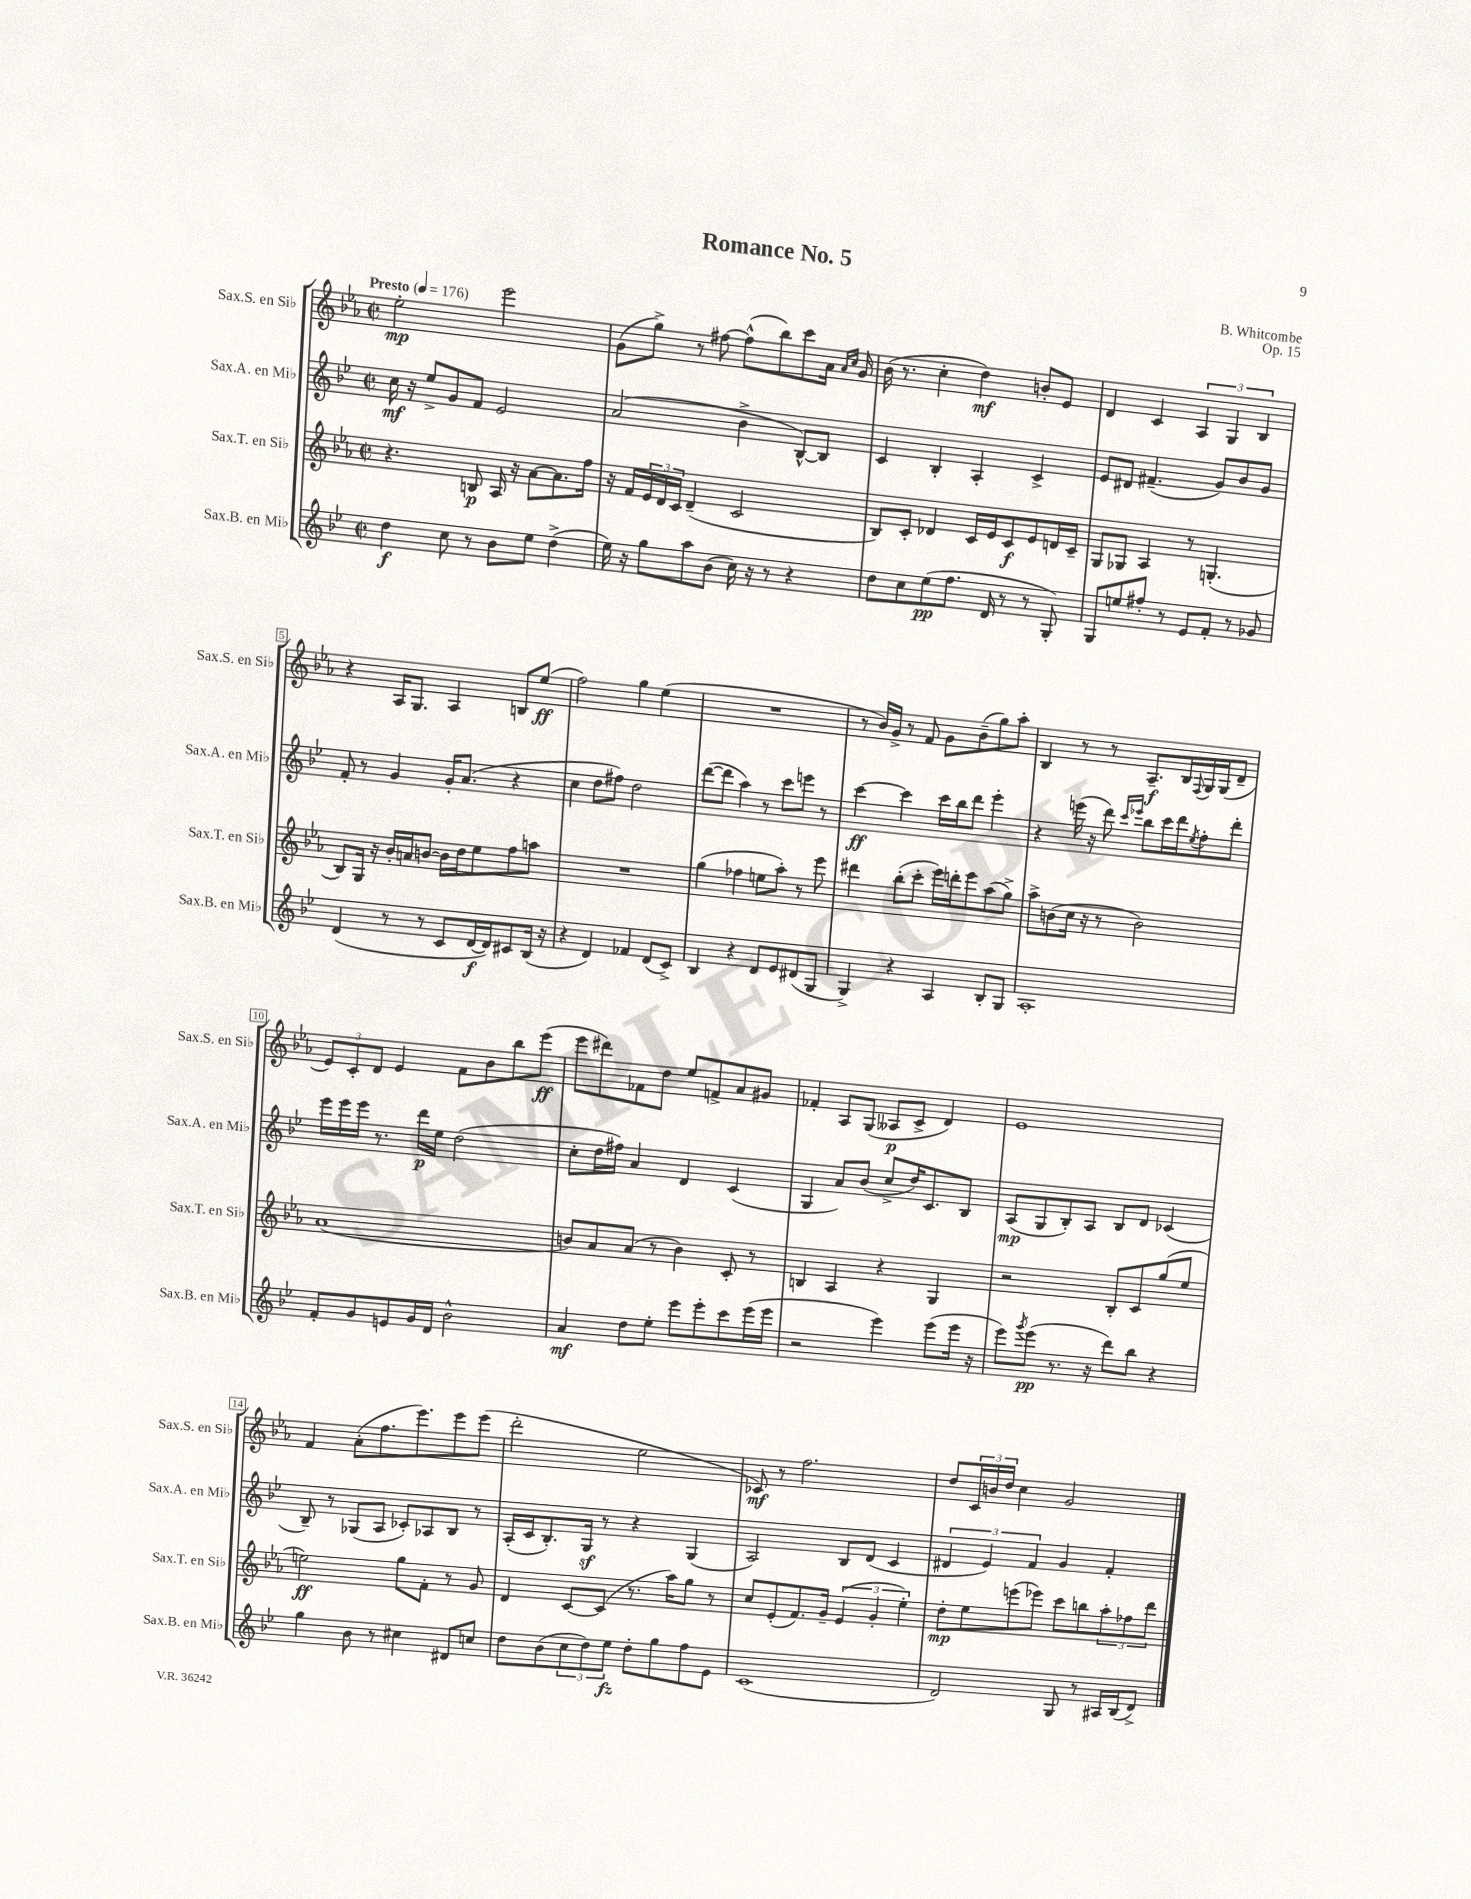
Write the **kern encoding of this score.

**kern	**kern	**kern	**kern
*staff4	*staff3	*staff2	*staff1
*clefG2	*clefG2	*clefG2	*clefG2
*k[b-e-]	*k[b-e-a-]	*k[b-e-]	*k[b-e-a-]
*M2/2	*M2/2	*M2/2	*M2/2
*met(c|)	*met(c|)	*met(c|)	*met(c|)
*MM176	*MM176	*MM176	*MM176
4dd	4.r	16cc	2ee-'
.	.	16r	.
.	.	8ee-^	.
8cc	.	8g	.
8r	8B	8f	.
8b-	16A-	2e-	2eee-
.	16r	.	.
8ee-	[8a-	.	.
(4dd^	8.a-]	.	.
.	16ff	.	.
=	=	=	=
16ee-)	16r	(2a	(8g
16r	16f	.	.
8gg	24e-	.	8gg^)
.	24d	.	.
.	24c	.	.
8aa	(4d~	.	8r
(8b-	.	.	[8ff#
16cc)	2c	4b-^	(8ff#^^]
16r	.	.	.
8r	.	.	8bb-)
4r	.	[8B-^^)	8ccc
.	.	8B-]	16a-
.	.	.	16qqa-
.	.	.	16qqcc
.	.	.	16g
=	=	=	=
8dd	8B-)	4c	(16b-
.	.	.	8.r
8cc	8c'	.	.
(8ee-	4d-	4B-'	4cc'
8.ff	.	.	.
.	16c	4A'	4dd)
16d	16e-	.	.
8r	8c	.	.
8r	8e-	4c^	8b'
8G')	16d	.	8e-
.	16c~	.	.
=	=	=	=
8G	8G	8e-	4d
8ee	8G-	8d#	.
8ff#'	4A-	(4.f#~	4c
8r	.	.	.
8e-	8r	.	6A-
8f'	(4.G'	8g)	.
.	.	.	6G
8r	.	8b-	.
.	.	.	6B-
8g-	.	8g	.
=	=	=	=
(4d	8B-)	8f'	4r
.	16G	8r	.
.	16r	.	.
8r	16b-'	4g	16A-
.	16a	.	8.G
8r	[8b	.	.
8c	16b]	16g'	4A-
.	16dd	(8.a	.
[16d	8ee-	.	.
16d])	.	.	.
8c#	8ff	4r	8B
(16B-	8aa	.	(8ee-
16r	.	.	.
=	=	=	=
4r	1r	4cc	2ff)
4d)	.	8dd	.
.	.	8ff#)	.
4f-	.	2dd	4gg
(8d	.	.	(4ee-
8c^)	.	.	.
=	=	=	=
4B-	(4gg	([8ddd	1r
.	.	8ddd]	.
4r	4ff-	4aa)	.
8d	8ee	8r	.
8e-	8aa-')	8ccc	.
(8d#	8r	8eee	.
8G	8eee-	8r	.
=	=	=	=
4G^)	4ddd#	[4ccc	8r
.	.	.	16b-)
.	.	.	16g^
4r	(8bb-'	4ccc]	8r
.	8ccc'	.	8f
4A	16eee-)	16ccc	8g
.	16ddd'	16bb-	.
.	8eee-	8ddd	(8b-~
8B-'	(8aa-	4eee-'	8gg)
8G	8gg^)	.	8aa-'
=	=	=	=
1A'	8aa-^	4r	4B-
.	(8b	.	.
.	16cc	(16eee	8r
.	16r	16r	.
.	8r	8ddd)	8r
.	.	16qqccc	.
.	.	16qqeee-	.
.	2b)	8bb-	8.A-~
.	.	16ccc	.
.	.	16ddd	16B-
.	.	8qee-	8qqF
.	.	8ff'	16G
.	.	.	(16G
.	.	8ddd'	8d~
=	=	=	=
8f'	(1a-	16eee-	12e-)
.	.	16eee-	.
.	.	.	12c'
8g	.	16eee-	.
.	.	.	12d
.	.	8.r	.
8e	.	.	4e-
16g	.	16ddd	.
16d	.	16ee-	.
2b-^^	.	(2dd	8f
.	.	.	8b-
.	.	.	8bb-
.	.	.	(8eee-
=	=	=	=
4a	8b)	8cc'	8eee-
.	8a-	16dd	8ddd#)
.	.	16ff#)	.
8dd	(8a-	4a	8f-
8ee-'	8r	.	8dd
8eee-	4b)	4d	8ee-
8eee-'	.	.	8f^
8ccc	8c'	(4c	8a-
(16eee-	8r	.	8g#
16eee-	.	.	.
=	=	=	=
2r	4B	4G	4f-'
.	4A-	8a)	8A-
.	.	(8b-	(8G
4eee-)	4r	8cc^	8A--
.	.	16dd)	8c^
.	.	8.c	.
(8eee-	4G	.	4d)
16eee-	.	8B-	.
16r	.	.	.
=	=	=	=
8eee-)	2r	(8A	1e-
8qggg	.	.	.
(8eee-	.	8G	.
8.r	.	8B-')	.
.	.	8A	.
16r	.	.	.
8ddd)	8B-'	8B-	.
8bb-	8c	8d	.
4r	(8gg	(4c-	.
.	8ee-	.	.
=	=	=	=
4gg	2ee)	8B-~)	4f
.	.	8r	.
8b-	.	(8G-	(8a-'
8r	.	8A	8.ff
4cc#	8gg	8c-')	.
.	.	.	8.eee-)
.	8f'	8A-	.
8d#	8r	8B-	8eee-
8cc	8g	8r	(8eee-
=	=	=	=
8dd	4d	(16A'	2ddd'
.	.	16c	.
(8b-	.	8.B-')	.
12cc	[8c	.	.
.	.	16G	.
12dd)	.	.	.
.	(8c]	8r	.
12ee-	.	.	.
8dd'	8.r	4r	2ee-
8gg	.	.	.
.	16aa-)	.	.
8ff	8gg	(4G	.
8e-	8r	.	.
=	=	=	=
(1c	8cc	2A)	8c-)
.	(8e-'	.	8r
.	8.f)	.	2.ff
.	16g~	.	.
.	(6e-	8B-	.
.	.	(8d	.
.	6g'	.	.
.	.	4c	.
.	6ee-')	.	.
=	=	=	=
2d)	8dd'	6d#	8dd
.	8ee-	.	24c
.	.	6e-)	24b
.	.	.	24dd
.	(8eee	.	4cc
.	.	6f	.
.	8eee-)	.	.
8G	8ccc	4g	2g
8r	8bb	.	.
16A#	12aa-'	4f'	.
(16B-	.	.	.
.	12ff-	.	.
8d^)	.	.	.
.	12ddd	.	.
==	==	==	==
*-	*-	*-	*-
